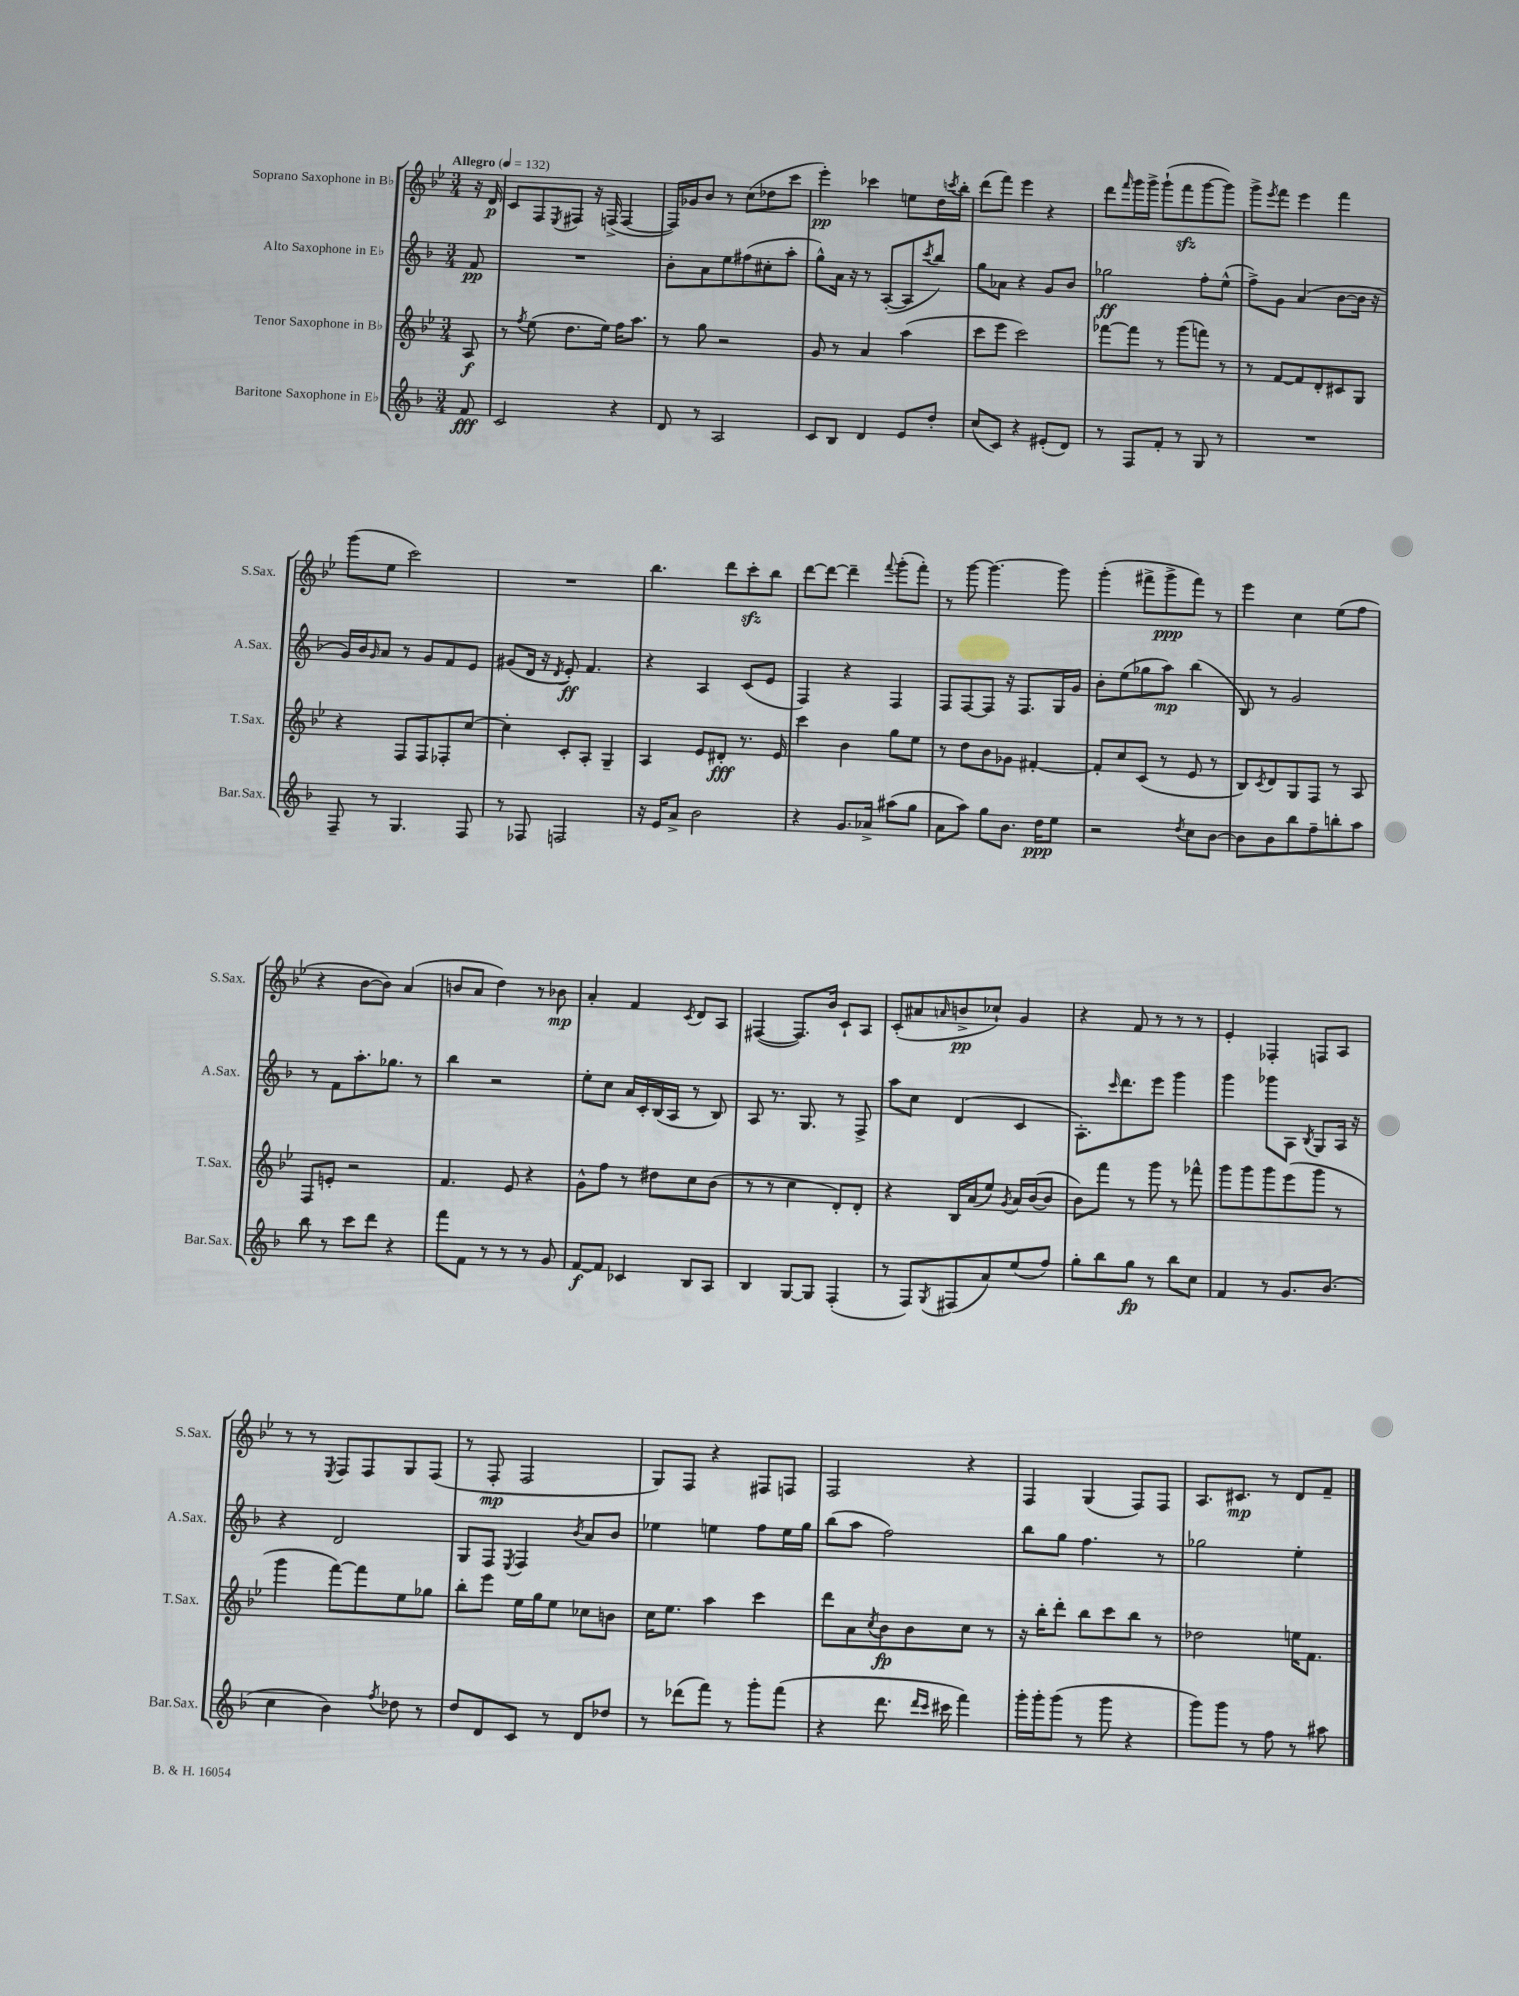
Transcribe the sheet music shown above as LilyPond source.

<<
\new StaffGroup <<
\new Staff = "s0" \with { instrumentName = "Soprano Saxophone in Bb" shortInstrumentName = "S.Sax." } {
    \clef treble \key bes \major \numericTimeSignature \time 3/4 \partial 8 \tempo "Allegro" 4 = 132
    r16 d'16\p |
    c'8 f8 \acciaccatura { ees8 } fis8 r16 f16->( f4~ |
    f16) ges'16 bes'8 r8 c''8( des''8 c'''8 |
    ees'''4-.\pp) ces'''4 e''8 d''16 \acciaccatura { c'''8 } bes''16-. |
    d'''8( f'''8) ees'''4 r4 |
    d'''8 \grace { f'''16 } g'''16 g'''16-> g'''8-!( f'''8\sfz g'''8~ g'''8) |
    g'''8-> \acciaccatura { ees'''8 } f'''8 ees'''4 f'''4 |
    g'''8( ees''8 c'''2) |
    R2. |
    bes''4. d'''8 c'''8-.\sfz bes''8 |
    d'''8~ d'''8~ d'''4-- \appoggiatura { f'''8 } g'''8-.( f'''8-.) |
    r8 g'''8~ g'''4.~ g'''8 |
    g'''4-.( fis'''8-> g'''8->\ppp fis'''8) r8 |
    ees'''4 c''4 ees''8( f''8 |
    r4 bes'8~ bes'8) a'4( |
    b'8 a'8 d''4) r8 bes'8\mp |
    a'4-. f'4 \acciaccatura { c'8 } d'8 a8 |
    fis4~( fis8.) bes'16 c'8-! a8 |
    c'8-.( ais'8 \grace { a'16 } b'8->\pp ces''8-!) g'4 |
    r4 f'8 r8 r8 r8 |
    ees'4-. fes4-. f8 a8 |
    r8 r8 \acciaccatura { ees8 } f8 f8 g8 f8( |
    r8 f8-.\mp f2 |
    g8) f8 r4 fis8 f8 |
    f2 r4 |
    f4 g4( f8) f8 |
    a8. cis'8.\mp r8 d'8 f'8-- \bar "|." |
}
\new Staff = "s1" \with { instrumentName = "Alto Saxophone in Eb" shortInstrumentName = "A.Sax." } {
    \clef treble \key f \major \numericTimeSignature \time 3/4 \partial 8
    f'8\pp |
    R2. |
    bes'8-. a'8 e''8 fis''8( cis''8-. a''8-. |
    g''8-^) a'16 r16 r8 a8~-.( a8 \acciaccatura { c'''8 } bes''8) |
    g''8 aes'8 r4 g'8 bes'8 |
    ges''2\ff f''8-. e''8-^( |
    f''8->) g'8 a'4( bes'8~ bes'16 r16 |
    g'16) bes'16 \grace { g'16 } a'8 r8 g'8 f'8 e'8 |
    gis'8( d'16 r16 \acciaccatura { d'8 } e'8-.\ff) f'4. |
    r4 a4 c'8( e'8 |
    f4) r4 f4 |
    f8 f8~ f8 r16 f8. g16 g'16 |
    bes'8-. e''8( ges''8 a''8\mp) bes''4( |
    bes8) r8 g'2 |
    r8 f'8 a''8.-. ges''8. r8 |
    bes''4 r2 |
    e''8-. c''8 a'16 c'16-. bes16( a16 r8 bes8) |
    a8 r8. g8. r8 f8-> |
    a''8 c''8 d'4( c'4 |
    a8.-.) \grace { c'''16 } d'''8. e'''8 g'''4 |
    g'''4 ges'''8 a8 \acciaccatura { bes8 } g8 a16 r16 |
    r4 d'2 |
    g8 f8 \acciaccatura { e8 } f4 \acciaccatura { bes'8 } a'8 bes'8 |
    ees''4 e''4 f''8 e''16 g''16 |
    bes''8( a''8 f''2) |
    bes''8 g''8 f''4. r8 |
    ges''2 e''4-. \bar "|." |
}
\new Staff = "s2" \with { instrumentName = "Tenor Saxophone in Bb" shortInstrumentName = "T.Sax." } {
    \clef treble \key bes \major \numericTimeSignature \time 3/4 \partial 8
    a8\f |
    r8 \acciaccatura { f''8 } ees''8( d''8. ees''16) f''16 a''8. |
    r8 g''8 r2 |
    g'8 r8 a'4 a''4( |
    c'''8 ees'''8 c'''2) |
    fes'''8~ fes'''8 r8 g'''8( f'''8) r8 |
    r8 f'8~ f'8 d'8-. cis'8 g8 |
    r4 f8 f8 fes8-. c''8~ |
    c''4-. c'8-. a8-. g4-- |
    a4 ees'8 dis'8-.\fff r8. ees'16 |
    c'''4 bes'4 g''8 ees''8 |
    r8 d''8 bes'8 ges'8 fis'4~-. |
    fis'8-. c''8 c'8( r8 ees'8 r8 |
    bes8) \acciaccatura { c'8 } d'8 g8 f8 r8 a8 |
    f8 e'8-. r2 |
    f'4. ees'8 r4 |
    g'8-^ f''8 r8 dis''8 c''8 bes'8( |
    r8 r8 c''4 d'8-.) d'8-. |
    r4 bes16 a'16( ees''8) \acciaccatura { g'8 } a'16 bes'16~( bes'8 |
    bes'8) f'''8 r8 g'''8 r8 fes'''8-^ |
    g'''8 g'''8 g'''8 ees'''8( g'''8 r8 |
    g'''4 f'''8~) f'''8 ees''8 ges''8 |
    bes''8-. ees'''8 ees''16 g''16 ees''8 ces''8 b'8 |
    c''16 ees''8. a''4 c'''4 |
    d'''8 a'8 \acciaccatura { c''8 } bes'8\fp bes'8 c''8 r8 |
    r16 bes''16-. d'''8-. bes''8 c'''8 bes''8 r8 |
    des''2 e''16 f'8. \bar "|." |
}
\new Staff = "s3" \with { instrumentName = "Baritone Saxophone in Eb" shortInstrumentName = "Bar.Sax." } {
    \clef treble \key f \major \numericTimeSignature \time 3/4 \partial 8
    f'8\fff |
    c'2 r4 |
    d'8 r8 a2 |
    c'8 bes8 d'4 e'8 d''8-. |
    c''8( c'8) r4 eis'8-.( d'8) |
    r8 f8 f'8-. r8 g8 r8 |
    R2. |
    f8-- r8 g4. f8 |
    r8 fes8 f2 |
    r16 e'16 a'8-> bes'2 |
    r4 g'8. aes'16-> ais''8( g''8 |
    a'8 a''8) g''8 bes'8. d''16\ppp e''8 |
    r2 \acciaccatura { d''8 } c''8 bes'8~ |
    bes'8 bes'8 bes''8 f''8-- b''8-. a''8 |
    bes''8 r8 c'''8 d'''8 r4 |
    f'''8 f'8 r8 r8 r8 g'8 |
    f'8~\f f'8 ces'4 bes8 a8 |
    bes4 g8~ g8 f4-.( |
    r8 f8) \acciaccatura { g8 } fis8( a'8) e''8( f''8) |
    g''8-. bes''8 g''8\fp r8 bes''8 c''8 |
    f'4 r8 g'8. bes'8.( |
    c''4 bes'4) \acciaccatura { f''8 } des''8 r8 |
    d''8 d'8 c'8 r8 d'8 des''8 |
    r8 des'''8( f'''8) r8 g'''8-. f'''8( |
    r4 d'''8. \grace { d'''16 c'''16 } cis'''16 f'''4) |
    g'''16-. g'''16-. g'''8( r8 g'''8 r4 |
    g'''8) g'''8 r8 f''8 r8 ais''8 \bar "|." |
}
>>
>>
\layout { \context { \Score \remove "Bar_number_engraver" } }
